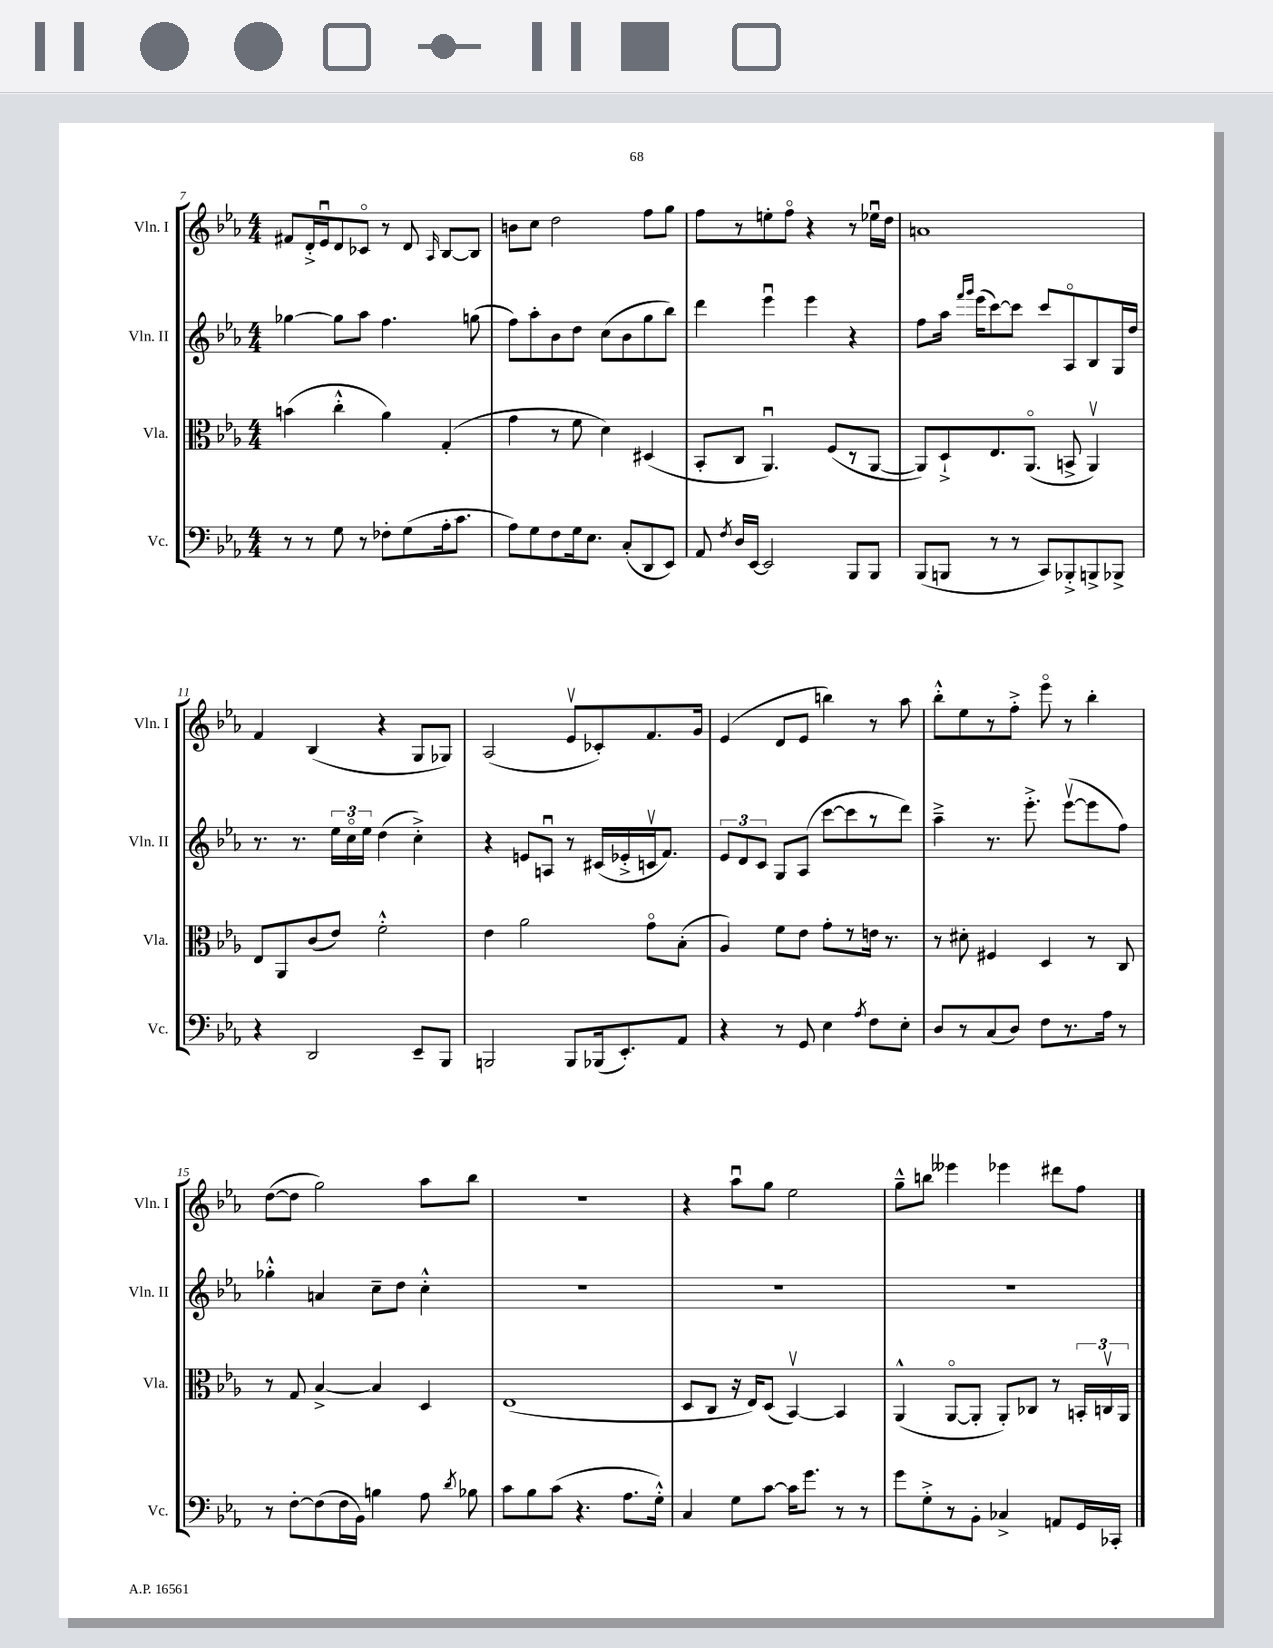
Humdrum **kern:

**kern	**kern	**kern	**kern
*part4	*part3	*part2	*part1
*staff4	*staff3	*staff2	*staff1
*I"Vc.	*I"Vla.	*I"Vln. II	*I"Vln. I
*I'Vc.	*I'Vla.	*I'Vln. II	*I'Vln. I
*clefF4	*clefC3	*clefG2	*clefG2
*k[b-e-a-]	*k[b-e-a-]	*k[b-e-a-]	*k[b-e-a-]
*M4/4	*M4/4	*M4/4	*M4/4
=7	=7	=7	=7
8r	(4bn\	[4gg-X\	8f#X/L
8r	.	.	16d'^/L
.	.	.	16e-u/J
8G\	4cc'^^\	8gg-\L]	8d/
8r	.	8aa-\J	8c-X/J
8F-X'\L	4a-\)	4.ff\	8r
(8G\	.	.	8d/
.	.	.	16qqA-/
16A-'\k	(4G'/	.	[8B-/L
8.c\J	.	.	.
.	.	(8ggn\	8B-/J]
=8	=8	=8	=8
8A-\L)	4g\	8ff\L)	8bn\L
8G\	.	8aa-'\	8cc\J
8F\	8r	8b-\	2dd\
16G\k	8f\	8dd\J	.
8.E-\J	.	.	.
.	4d\)	(8cc\L	.
(8C'/L	.	8b-\	.
8DD/	(4D#X/	8gg\	8ff\L
8EE-/J)	.	8bb-\J)	8gg\J
=9	=9	=9	=9
8AA-/	8BB-'/L	4ddd\	8ff\L
8qF/	.	.	.
16D/LL	8C/J	.	8r
[16EE-/JJ	.	.	.
2EE-/]	4.AA-u/)	4eee-u\	8een'\
.	.	.	8ff\J
.	.	4eee-\	4r
.	(8F/L	.	.
8BBB-/L	8r	4r	8r
8BBB-/J	[8AA-/J	.	16ee-Xu\LL
.	.	.	16dd\JJ
=10	=10	=10	=10
(8BBB-/L	8AA-/L])	8ff\L	1an
8BBBn/J	8D`^/	16aa-\Jk	.
.	.	16qqfff/LL	.
.	.	16qqggg/JJ	.
.	.	(16eee-\KL	.
8r	8.E-/	[8ccc\)	.
8r	.	8ccc\J]	.
.	(8.AA-/J	.	.
8CC/L)	.	8ccc/L	.
8BBB-X'^/	8BBn^/	8A-/	.
8BBBn^/	4AA-v/)	8B-/	.
8BBB-X^/J	.	16G/L	.
.	.	16dd/JJ	.
!!LO:LB:g=z
=11	=11	=11	=11
4r	8E-/L	8.r	4f/
.	8AA-/	.	.
.	.	8.r	.
2DD/	(8c/	.	(4B-/
.	8e-/J)	24ee-\LL	.
.	.	24cc\	.
.	.	24ee-\JJ	.
.	2f'^^\	(4dd\	4r
8EE-~/L	.	4cc'^\)	8G/L
8BBB-/J	.	.	8G-X/J)
=12	=12	=12	=12
2BBBn/	4e-\	4r	(2A-/
.	2a-\	8en/L	.
.	.	8Anu/J	.
8BBB/L	.	8r	8e-v/L
(16BBB-X/k	.	(16c#X/LL	8c-X'/)
8.EE-'/)	.	16e-X'^/	.
.	8g\L	16cnv/J	8.f/
.	.	8.f/J)	.
8AA-/J	(8B-'\J	.	.
.	.	.	16g/Jk
=13	=13	=13	=13
4r	4A-/)	12e-/L	(4e-/
.	.	12d/	.
.	.	12c/J	.
8r	8f\L	8G/L	8d/L
8GG/	8e-\J	(8A-/J	8e-/J
4E-\	8g'\L	[8ccc\L	4bbn\)
.	8r	8ccc\]	.
8qA-/	.	.	.
8F\L	16en\Jk	8r	8r
.	8.r	.	.
8E-'\J	.	8ddd\J)	8aa-\
=14	=14	=14	=14
8D/L	8r	4aa-~^\	8bb-'^^\L
8r	8d#X'\	.	8ee-\
(8C/	4F#X/	8.r	8r
8D/J)	.	.	8ff'^\J
.	.	8.eee-'^\	.
8F\L	4D/	.	8eee-\
8.r	.	([8eee-v\L	8r
.	8r	8eee-\]	4bb-'\
16A-\Jk	.	.	.
8r	8C/	8ff\J)	.
!!LO:LB:g=z
=15	=15	=15	=15
8r	8r	4gg-X'^^\	([8dd\L
[8F'\L	8G/	.	8dd\J]
(8F\]	[4B-^/	4an/	2gg\)
16F\L	.	.	.
16BB-\JJ)	.	.	.
4Bn\	4B-/]	8cc~\L	.
.	.	8dd\J	.
8A-\	4D/	4cc'^^\	8aa-\L
8qd/	.	.	.
8B-X\	.	.	8bb-\J
=16	=16	=16	=16
8c\L	(1E-	1r	1r
8B-\	.	.	.
(8c\J	.	.	.
4.r	.	.	.
8.A-\L	.	.	.
16G'^^\Jk)	.	.	.
=17	=17	=17	=17
4C/	8D/L	1r	4r
.	8C/J	.	.
8G\L	16r	.	8aa-u\L
.	16E-/KL)	.	.
[8c\J	(8D/J	.	8gg\J
16c\KL]	[4BB-v/)	.	2ee-\
8.g\J	.	.	.
8r	4BB-/]	.	.
8r	.	.	.
=18	=18	=18	=18
8g\L	(4AA-^^/	1r	8gg~^^\L
8G'^\	.	.	8bbn\J
8r	[8AA-/L	.	4eee--X\
8BB-'\J	8AA-'/J]	.	.
4C-X^/	8AA-'/L)	.	4eee-X\
.	8C-X/J	.	.
8AAn/L	8r	.	8ddd#X\L
16GG/L	24BBn'/LL	.	8ff\J
.	24Cnv/	.	.
16CC-X'/JJ	.	.	.
.	24AA-/JJ	.	.
==	==	==	==
*-	*-	*-	*-
